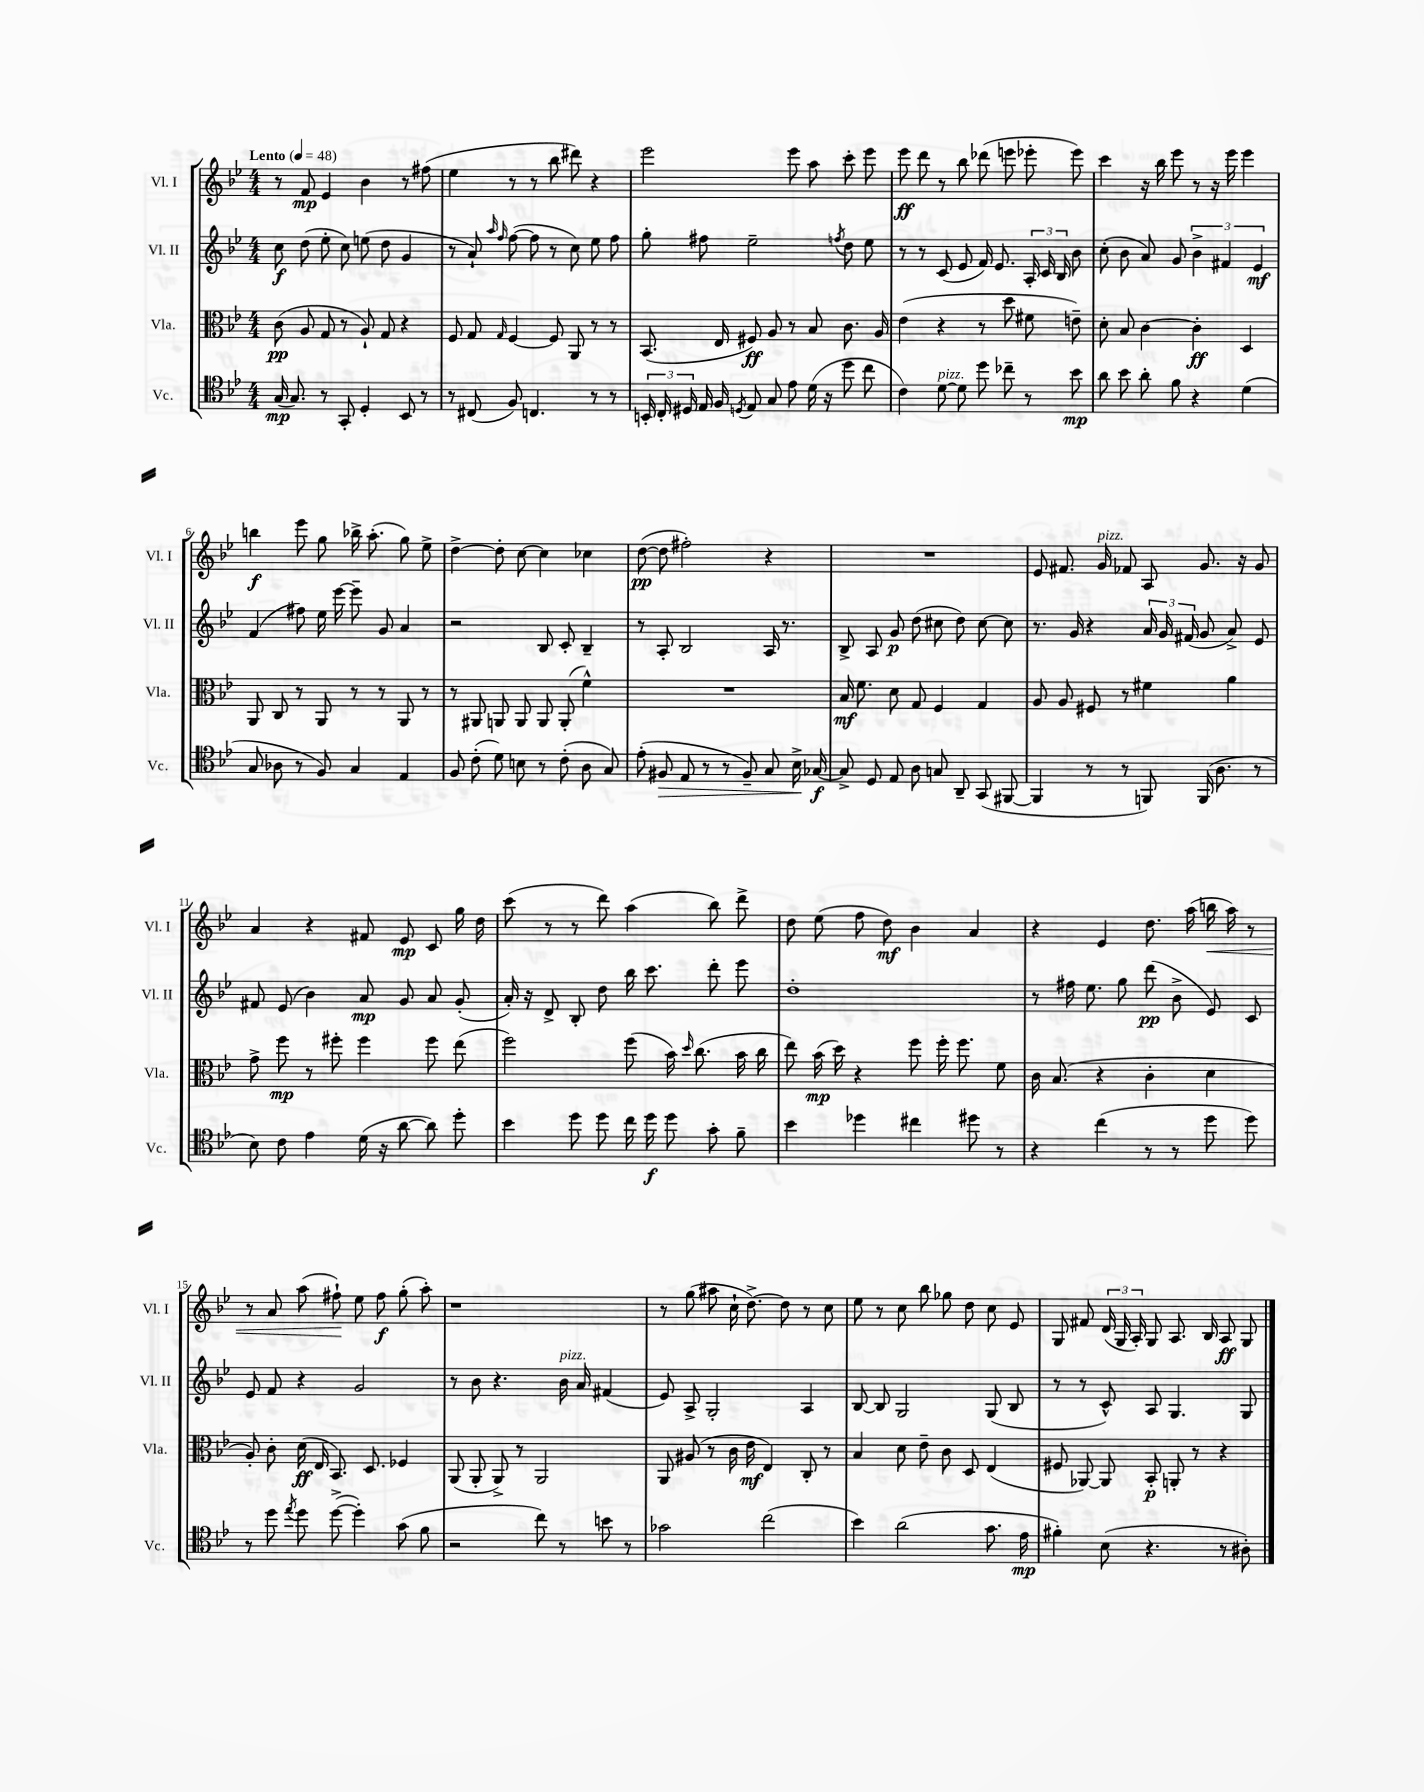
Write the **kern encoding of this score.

**kern	**dynam	**kern	**dynam	**kern	**dynam	**kern	**dynam
*part4	*part4	*part3	*part3	*part2	*part2	*part1	*part1
*staff4	*staff4	*staff3	*staff3	*staff2	*staff2	*staff1	*staff1
*I"Vc.	*	*I"Vla.	*	*I"Vl. II	*	*I"Vl. I	*
*I'Vc.	*	*I'Vla.	*	*I'Vl. II	*	*I'Vl. I	*
*clefC4	*	*clefC3	*	*clefG2	*	*clefG2	*
*k[b-e-]	*	*k[b-e-]	*	*k[b-e-]	*	*k[b-e-]	*
*M4/4	*	*M4/4	*	*M4/4	*	*M4/4	*
*MM48	*	*MM48	*	*MM48	*	*MM48	*
=1	=1	=1	=1	=1	=1	=1	=1
!	!	!	!	!	!	!LO:TX:a:B:t=Lento	!
(16G/	mp	(8c\	pp	8cc\	f	8r	.
8.G/)	.	.	.	.	.	.	.
.	.	8A/	.	(8dd\	.	8f/	mp
8r	.	8G/	.	8ee-'\	.	4e-/	.
8GG'/	.	8r	.	8cc\)	.	.	.
4D'/	.	8A`/)	.	(8een\	.	4b-\	.
.	.	8G/	.	8dd\	.	.	.
8BB-/	.	4r	.	4g/	.	8r	.
8r	.	.	.	.	.	(8ff#X\	.
=2	=2	=2	=2	=2	=2	=2	=2
8r	.	8F/	.	8r	.	4ee-\	.
(8C#X/	.	8G/	.	8a`/)	.	.	.
.	.	.	.	16qqaa/	.	.	.
.	.	16qqG/	.	16qqff/	.	.	.
8F/)	.	[4F/	.	([8ff\	.	8r	.
4.Cn/	.	.	.	8ff\]	.	8r	.
.	.	8F/]	.	8r	.	8bb-\	.
.	.	8AA/	.	8cc\)	.	8ddd#X\)	.
8r	.	8r	.	8ee-\	.	4r	.
8r	.	8r	.	8ff\	.	.	.
=3	=3	=3	=3	=3	=3	=3	=3
24BBn'/	.	(8.BB-/	.	8gg'\	.	2eee-\	.
24C'/	.	.	.	.	.	.	.
24D#X/	.	.	.	.	.	.	.
16E-/	.	.	.	8ff#X\	.	.	.
16F/	.	16E-/	.	.	.	.	.
8qDn/	.	.	.	.	.	.	.
8E-/	.	8F#X/)	ff	2ee-~\	.	.	.
8G/	.	8A/	.	.	.	.	.
8e-\	.	8r	.	.	.	8eee-\	.
(16d\	.	8B-/	.	.	.	8aa\	.
16r	.	.	.	.	.	.	.
.	.	.	.	8qffn/	.	.	.
8dd\	.	8.c\	.	8dd\	.	8ccc'\	.
8cc\	.	.	.	8ee-\	.	8eee-\	.
.	.	16A/	.	.	.	.	.
=4	=4	=4	=4	=4	=4	=4	=4
4c\)	.	(4e-\	.	8r	.	8eee-\	ff
.	.	.	.	8r	.	8ddd\	.
!LO:TX:a:i:t=pizz.	!	!	!	!	!	!	!
[8d\	.	4r	.	(8c/	.	8r	.
8d\]	.	.	.	8e-/	.	8bb-\	.
8dd\	.	8r	.	16f/)	.	(8ddd-X\	.
.	.	.	.	8.e-/	.	.	.
8cc-X~\	.	8dd\	.	.	.	8eeen\	.
8r	.	8f#X\	.	24A'/	.	8eee-X'\	.
.	.	.	.	24c/	.	.	.
.	.	.	.	24B-/	.	.	.
8b-\	mp	8en~\)	.	8b-\	.	8eee-\)	.
=5	=5	=5	=5	=5	=5	=5	=5
8a\	.	8d'\	.	(8cc'\	.	4ccc\	.
8b-\	.	8B-/	.	8b-\	.	.	.
8a'\	.	[4c\	.	8a/)	.	16r	.
.	.	.	.	.	.	16bb-\	.
8f\	.	.	.	8g/	.	8eee-\	.
4r	.	4c'\]	ff	6b-^\	.	8r	.
.	.	.	.	.	.	16r	.
.	.	.	.	6f#X/	.	.	.
.	.	.	.	.	.	16eee-\	.
(4d\	.	4D/	.	.	.	4eee-\	.
.	.	.	.	6e-/	mf	.	.
!!LO:LB:g=z
=6	=6	=6	=6	=6	=6	=6	=6
8G/	.	8AA/	.	(4f/	.	4bbn\	f
8A-X\	.	8C/	.	.	.	.	.
8r	.	8r	.	8ff#X\)	.	8eee-\	.
8F/)	.	8AA/	.	16ee-\	.	8gg\	.
.	.	.	.	[16eee-\	.	.	.
4G/	.	8r	.	8eee-~\]	.	16bb-X^\	.
.	.	.	.	.	.	(8.aa'\	.
.	.	8r	.	8g/	.	.	.
4E-/	.	8AA/	.	4a/	.	8gg\)	.
.	.	8r	.	.	.	8ee-^\	.
=7	=7	=7	=7	=7	=7	=7	=7
8F/	.	8r	.	2r	.	[4dd^\	.
(8c'\	.	8AA#X/	.	.	.	.	.
8d\)	.	8AAn/	.	.	.	8dd'\]	.
8Bn\	.	8AA/	.	.	.	[8cc\	.
8r	.	8AA/	.	8B-/	.	4cc\]	.
(8c'\	.	(8AA'/	.	8c'/	.	.	.
8A\	.	4f^^\)	.	4B-~/	.	4cc-X\	.
8G/)	.	.	.	.	.	.	.
=8	=8	=8	=8	=8	=8	=8	=8
(8e-'\	.	1r	.	8r	.	([8dd\	pp
!	!LO:HP:b	!	!	!	!	!	!
8F#X/	>	.	.	8A'/	.	8dd\]	.
8E-/	.	.	.	2B-/	.	2ff#X'\)	.
8r	.	.	.	.	.	.	.
8r	.	.	.	.	.	.	.
8F#~/)	.	.	.	.	.	.	.
8G/	.	.	.	16A/	.	4r	.
.	.	.	.	8.r	.	.	.
16B-^\	.	.	.	.	.	.	.
[16G-X/	] f	.	.	.	.	.	.
=9	=9	=9	=9	=9	=9	=9	=9
8G-^/]	.	16B-/	mf	8B-^/	.	1r	.
.	.	8.f\	.	.	.	.	.
8D/	.	.	.	8A/	.	.	.
8E-/	.	8d\	.	8g/	p	.	.
8A\	.	8G/	.	(8dd\	.	.	.
8Gn/	.	4F/	.	8cc#X\	.	.	.
8AA~/	.	.	.	8dd\)	.	.	.
(8GG/	.	4G/	.	[8cc#\	.	.	.
[8FF#X/	.	.	.	8cc#\]	.	.	.
=10	=10	=10	=10	=10	=10	=10	=10
4FF#/]	.	8A/	.	8.r	.	8e-/	.
.	.	8A/	.	.	.	8.f#X/	.
.	.	.	.	16g/	.	.	.
8r	.	8F#X/	.	4r	.	.	.
!	!	!	!	!	!	!LO:TX:a:i:t=pizz.	!
.	.	.	.	.	.	16g/	.
8r	.	8r	.	.	.	8f-X/	.
8FFn/)	.	4f#X\	.	24a/	.	8A/	.
.	.	.	.	24g/	.	.	.
.	.	.	.	(24f#X/	.	.	.
(16FF/	.	.	.	8g/	.	8.g/	.
8.A\	.	.	.	.	.	.	.
.	.	4a\	.	8a^/)	.	.	.
.	.	.	.	.	.	16r	.
8r	.	.	.	8e-/	.	8g/	.
!!LO:LB:g=z
=11	=11	=11	=11	=11	=11	=11	=11
8B-\)	.	8g^\	.	8f#X/	.	4a/	.
8c\	.	8ff\	mp	(8e-/	.	.	.
4e-\	.	8r	.	4b-\)	.	4r	.
.	.	8ff#X'\	.	.	.	.	.
(16d\	.	4ff#\	.	8a/	mp	8f#X/	.
16r	.	.	.	.	.	.	.
[8a\	.	.	.	8g/	.	8e-/	mp
8a\])	.	8ff#\	.	8a/	.	8c/	.
8dd'\	.	(8ee-\	.	(8g'/	.	16gg\	.
.	.	.	.	.	.	16dd\	.
=12	=12	=12	=12	=12	=12	=12	=12
4b-\	.	2ff\)	.	16a'/)	.	(8ccc\	.
.	.	.	.	16r	.	.	.
.	.	.	.	8d^/	.	8r	.
8dd\	.	.	.	8B-'/	.	8r	.
8dd\	.	.	.	8dd\	.	8ddd\)	.
16cc\	.	(8ff\	.	16bb-\	.	(4aa\	.
16dd\	f	.	.	8.ccc\	.	.	.
8dd\	.	16b-\)	.	.	.	.	.
.	.	16qqdd/	.	.	.	.	.
.	.	(8.cc\	.	.	.	.	.
8g'\	.	.	.	8ddd'\	.	8bb-\)	.
8f~\	.	16b-\	.	8eee-\	.	8ddd^\	.
.	.	16cc\	.	.	.	.	.
=13	=13	=13	=13	=13	=13	=13	=13
4b-\	.	8ee-\)	.	1dd'	.	8dd\	.
.	.	(16b-\	mp	.	.	(8ee-\	.
.	.	16dd\)	.	.	.	.	.
4dd-X\	.	4r	.	.	.	8ff\	.
.	.	.	.	.	.	8dd\)	mf
4cc#X\	.	8ff\	.	.	.	4b-\	.
.	.	16ff'\	.	.	.	.	.
.	.	8.ff\	.	.	.	.	.
8dd#X\	.	.	.	.	.	4a/	.
8r	.	8f\	.	.	.	.	.
=14	=14	=14	=14	=14	=14	=14	=14
4r	.	16c\	.	8r	.	4r	.
.	.	(8.B-/	.	.	.	.	.
.	.	.	.	16ff#X\	.	.	.
.	.	.	.	8.ee-\	.	.	.
(4cc\	.	4r	.	.	.	4e-/	.
.	.	.	.	8gg\	.	.	.
8r	.	4c'\	.	(8ddd\	pp	8.dd\	.
8r	.	.	.	8b-^\	.	.	.
.	.	.	.	.	.	(16aa\	.
!	!	!	!	!	!	!	!LO:HP:b
8dd\	.	4d\	.	8e-/)	.	16bbn\	<
.	.	.	.	.	.	16aa\)	.
8dd\)	.	.	.	8c/	.	8r	.
!!LO:LB:g=z
=15	=15	=15	=15	=15	=15	=15	=15
8r	.	8A'/)	.	8e-/	.	8r	.
8dd\	.	8c'\	.	8f/	.	8a/	.
8qee-/	.	.	.	.	.	.	.
8dd\	.	(16d\	ff	4r	.	(8aa\	.
.	.	16E-/	.	.	.	.	.
([8dd^\	.	8.BB-/)	.	.	.	8ff#X`\)	.
4dd'\])	.	.	.	2g/	.	8ee-\	[
.	.	8.D/	.	.	.	.	.
.	.	.	.	.	.	8ff#\	f
(8g\	.	4F-X/	.	.	.	(8gg'\	.
8f\	.	.	.	.	.	8aa'\)	.
=16	=16	=16	=16	=16	=16	=16	=16
2r	.	(8AA/	.	8r	.	1r	.
.	.	8AA'/	.	8b-\	.	.	.
.	.	8AA^/)	.	4.r	.	.	.
.	.	8r	.	.	.	.	.
8cc\)	.	2AA/	.	.	.	.	.
!	!	!	!	!LO:TX:a:i:t=pizz.	!	!	!
8r	.	.	.	16b-\	.	.	.
.	.	.	.	16a/	.	.	.
8bn\	.	.	.	(4f#X/	.	.	.
8r	.	.	.	.	.	.	.
=17	=17	=17	=17	=17	=17	=17	=17
2g-X\	.	8AA/	.	8e-/)	.	8r	.
.	.	(8A#X/	.	8A^/	.	(8gg\	.
.	.	8r	.	2G'/	.	8aa#X\	.
.	.	16c\	.	.	.	16cc`\	.
.	.	16e-\	mf	.	.	[8.dd^\)	.
(2cc\	.	4E-/)	.	.	.	.	.
.	.	.	.	.	.	8dd\]	.
.	.	8C'/	.	4A/	.	8r	.
.	.	8r	.	.	.	8cc\	.
=18	=18	=18	=18	=18	=18	=18	=18
4b-\)	.	4B-/	.	[8B-/	.	8ee-\	.
.	.	.	.	8B-/]	.	8r	.
(2a\	.	8d\	.	2G/	.	8cc\	.
.	.	8e-~\	.	.	.	8bb-\	.
.	.	8c\	.	.	.	8gg-X\	.
.	.	8D/	.	.	.	8dd\	.
8.g\	.	(4E-/	.	(8G/	.	8cc\	.
.	.	.	.	8B-/	.	8e-/	.
16e-\	mp	.	.	.	.	.	.
=19	=19	=19	=19	=19	=19	=19	=19
4f#X'\)	.	8F#X/	.	8r	.	8G/	.
.	.	[8AA-X/)	.	8r	.	8f#X/	.
(8B-\	.	8AA-/]	.	8c^^/)	.	(24d/	.
.	.	.	.	.	.	24G/	.
.	.	.	.	.	.	24A'/)	.
4.r	.	8BB-'/	p	8A/	.	8G/	.
.	.	8AAn'/	.	4.G/	.	8.A/	.
.	.	8r	.	.	.	.	.
.	.	.	.	.	.	16B-/	.
8r	.	4r	.	.	.	8A/	ff
8A#X'\)	.	.	.	8G/	.	8G/	.
==	==	==	==	==	==	==	==
*-	*-	*-	*-	*-	*-	*-	*-
